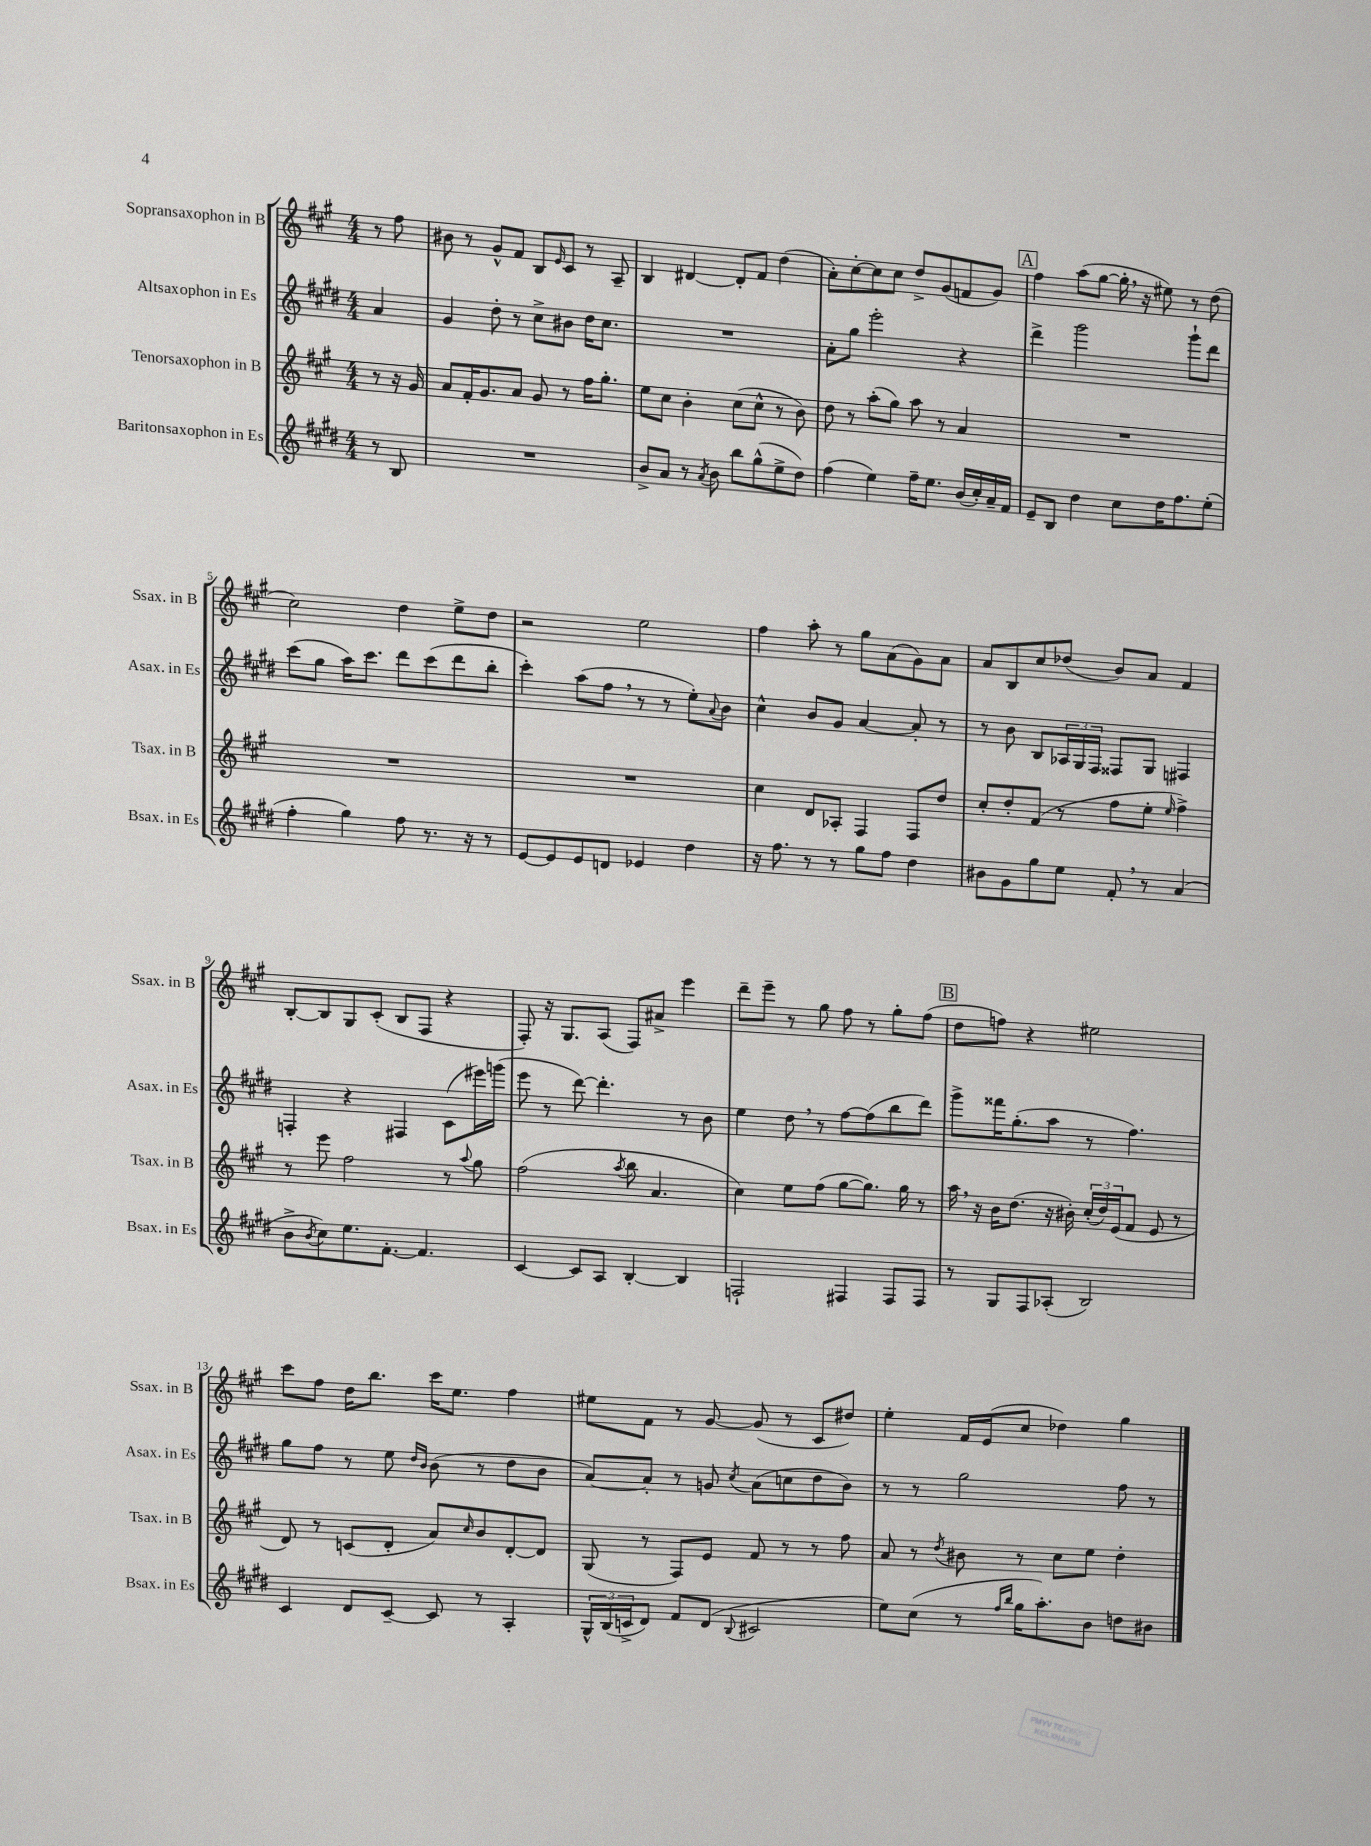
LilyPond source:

<<
\new StaffGroup <<
\new Staff = "s0" \with { instrumentName = "Sopransaxophon in B" shortInstrumentName = "Ssax. in B" } {
    \clef treble \key a \major \numericTimeSignature \time 4/4 \partial 4
    r8 fis''8 |
    bis'8 r8 gis'8-^ fis'8 b8 \grace { e'16 } cis'8 r8 a8-- |
    b4 dis'4~ dis'8-. fis'8 d''4( |
    a'8-.) cis''8~-. cis''8 cis''8 d''8-> gis'8( f'8 gis'8) |
    \mark \markup { \box "A" } fis''4 a''8( gis''8~ gis''16-. \breathe r16 eis''8) r8 d''8( |
    cis''2) d''4 e''8-> d''8 |
    r2 e''2 |
    fis''4 a''8-. r8 gis''8 a'8( gis'8) a'8 |
    a'8 b8 cis''8 des''8( b'8) a'8 fis'4 |
    b8~-. b8 gis8 cis'8-.( b8 fis8 r4 |
    fis8-.) r16 gis8. a8( fis8) ais'8-> e'''4 |
    d'''8-- e'''8-- r8 gis''8 fis''8 r8 gis''8-. fis''8( |
    \mark \markup { \box "B" } d''8 f''8) r4 eis''2 |
    cis'''8 fis''8 d''16 b''8. cis'''16 e''8. fis''4 |
    eis''8 fis'8 r8 gis'8~ gis'8( r8 cis'8 dis''8) |
    e''4-. fis'16 e'16( cis''8 des''4) gis''4 \bar "|." |
}
\new Staff = "s1" \with { instrumentName = "Altsaxophon in Es" shortInstrumentName = "Asax. in Es" } {
    \clef treble \key e \major \numericTimeSignature \time 4/4 \partial 4
    a'4 |
    gis'4 dis''8-. r8 cis''8-> bis'8 dis''16 cis''8. |
    R1 |
    a'8-. gis''8 e'''2-. r4 |
    \mark \markup { \box "A" } dis'''4-> gis'''2 gis'''8-! dis'''8 |
    cis'''8( gis''8 a''16) cis'''8. dis'''8 cis'''8( dis'''8 b''8-. |
    cis'''4-.) a''8( fis''8 \breathe r8 r8 e''8-.) \appoggiatura { a'8 } b'8 |
    cis''4-^ b'8 gis'8 a'4~ a'8-. r8 |
    r8 b'8 b8 \tuplet 3/2 { aes16 gis16 fis16 } fisis8 gis8 fis4 |
    f4-. r4 fis4 cis'8( eis'''16) g'''16( |
    e'''8 r8 dis'''8~) dis'''4.-. r8 b'8 |
    e''4 dis''8 \breathe r8 fis''8~ fis''8( b''8 dis'''8) |
    \mark \markup { \box "B" } gis'''8-> fisis'''16 gis''8.-.( a''8 r8 fis''4.) |
    gis''8 fis''8 r8 e''8 \grace { dis''16 b'16 } b'8( r8 dis''8 b'8 |
    a'8~) a'8-. r8 g'8 \acciaccatura { cis''8 } a'8( c''8 dis''8 b'8) |
    r8 r8 gis''2 fis''8 r8 \bar "|." |
}
\new Staff = "s2" \with { instrumentName = "Tenorsaxophon in B" shortInstrumentName = "Tsax. in B" } {
    \clef treble \key a \major \numericTimeSignature \time 4/4 \partial 4
    r8 r16 gis'16 |
    a'8 fis'16-. gis'8. a'8 gis'8 r8 fis''16 gis''8.-. |
    e''8 cis''8 b'4-. cis''8( cis''8-^ r8 b'8) |
    d''8 r8 a''8-.( gis''8) a''8 r8 a'4 |
    \mark \markup { \box "A" } R1 |
    R1 |
    R1 |
    cis''4 d'8 aes8-. fis4 fis8 d''8 |
    cis''8-. d''8-. fis'8( r8 fis''8 e''8-. \grace { e''16 } fis''4->) |
    r8 e'''8 fis''2 r8 \appoggiatura { a''8 } gis''8 |
    fis''2( \acciaccatura { a''8 } b''8 a'4. |
    cis''4) e''8 fis''8( gis''8~ gis''8.) gis''16 r8 |
    \mark \markup { \box "B" } a''16 \breathe r16 b'16 d''8.( r16 bis'16-.) \tuplet 3/2 { cis''16-.( d''16) e'16( } fis'8 e'8 r8 |
    d'8) r8 c'8( d'8-. a'8) \grace { cis''16 } b'8 d'8~-. d'8 |
    gis8( r8 fis8) e'8 fis'8 r8 r8 fis''8 |
    a'8 r8 \acciaccatura { d''8 } bis'8 r8 cis''8 e''8 d''4-. \bar "|." |
}
\new Staff = "s3" \with { instrumentName = "Baritonsaxophon in Es" shortInstrumentName = "Bsax. in Es" } {
    \clef treble \key e \major \numericTimeSignature \time 4/4 \partial 4
    r8 b8 |
    R1 |
    b'8-> a'8 r8 \acciaccatura { a'8 } b'8 b''8 gis''8-^( e''8-> dis''8) |
    fis''4( e''4) fis''16-- e''8. b'16( cis''16-.) a'16-- fis'16 |
    \mark \markup { \box "A" } e'8-- b8 dis''4 cis''8 dis''16 fis''8. e''8-.( |
    fis''4-. gis''4) fis''8 r8. r16 r8 |
    e'8~ e'8 e'8 d'8 ees'4 dis''4 |
    r16 fis''8. r8 r8 gis''8 fis''8 dis''4 |
    bis'8 gis'8 gis''8 e''8 fis'8-. \breathe r8 a'4( |
    b'8-> \acciaccatura { b'8 } cis''8) e''8. fis'8.~-. fis'4. |
    cis'4~ cis'8 a8 b4~-. b4 |
    f2-! fis4 fis8 fis8 |
    \mark \markup { \box "B" } r8 gis8 fis8 aes8-.( b2) |
    cis'4 dis'8 cis'8~-- cis'8 r8 a4-. |
    \tuplet 3/2 { gis16-^ b16( c'16-> } dis'8) fis'8 dis'8( \appoggiatura { b8 } cis'2 |
    e''8) cis''8( r8 \grace { fis''16 b''16 } gis''16 a''8.-.) b'8 d''8 bis'8 \bar "|." |
}
>>
>>
